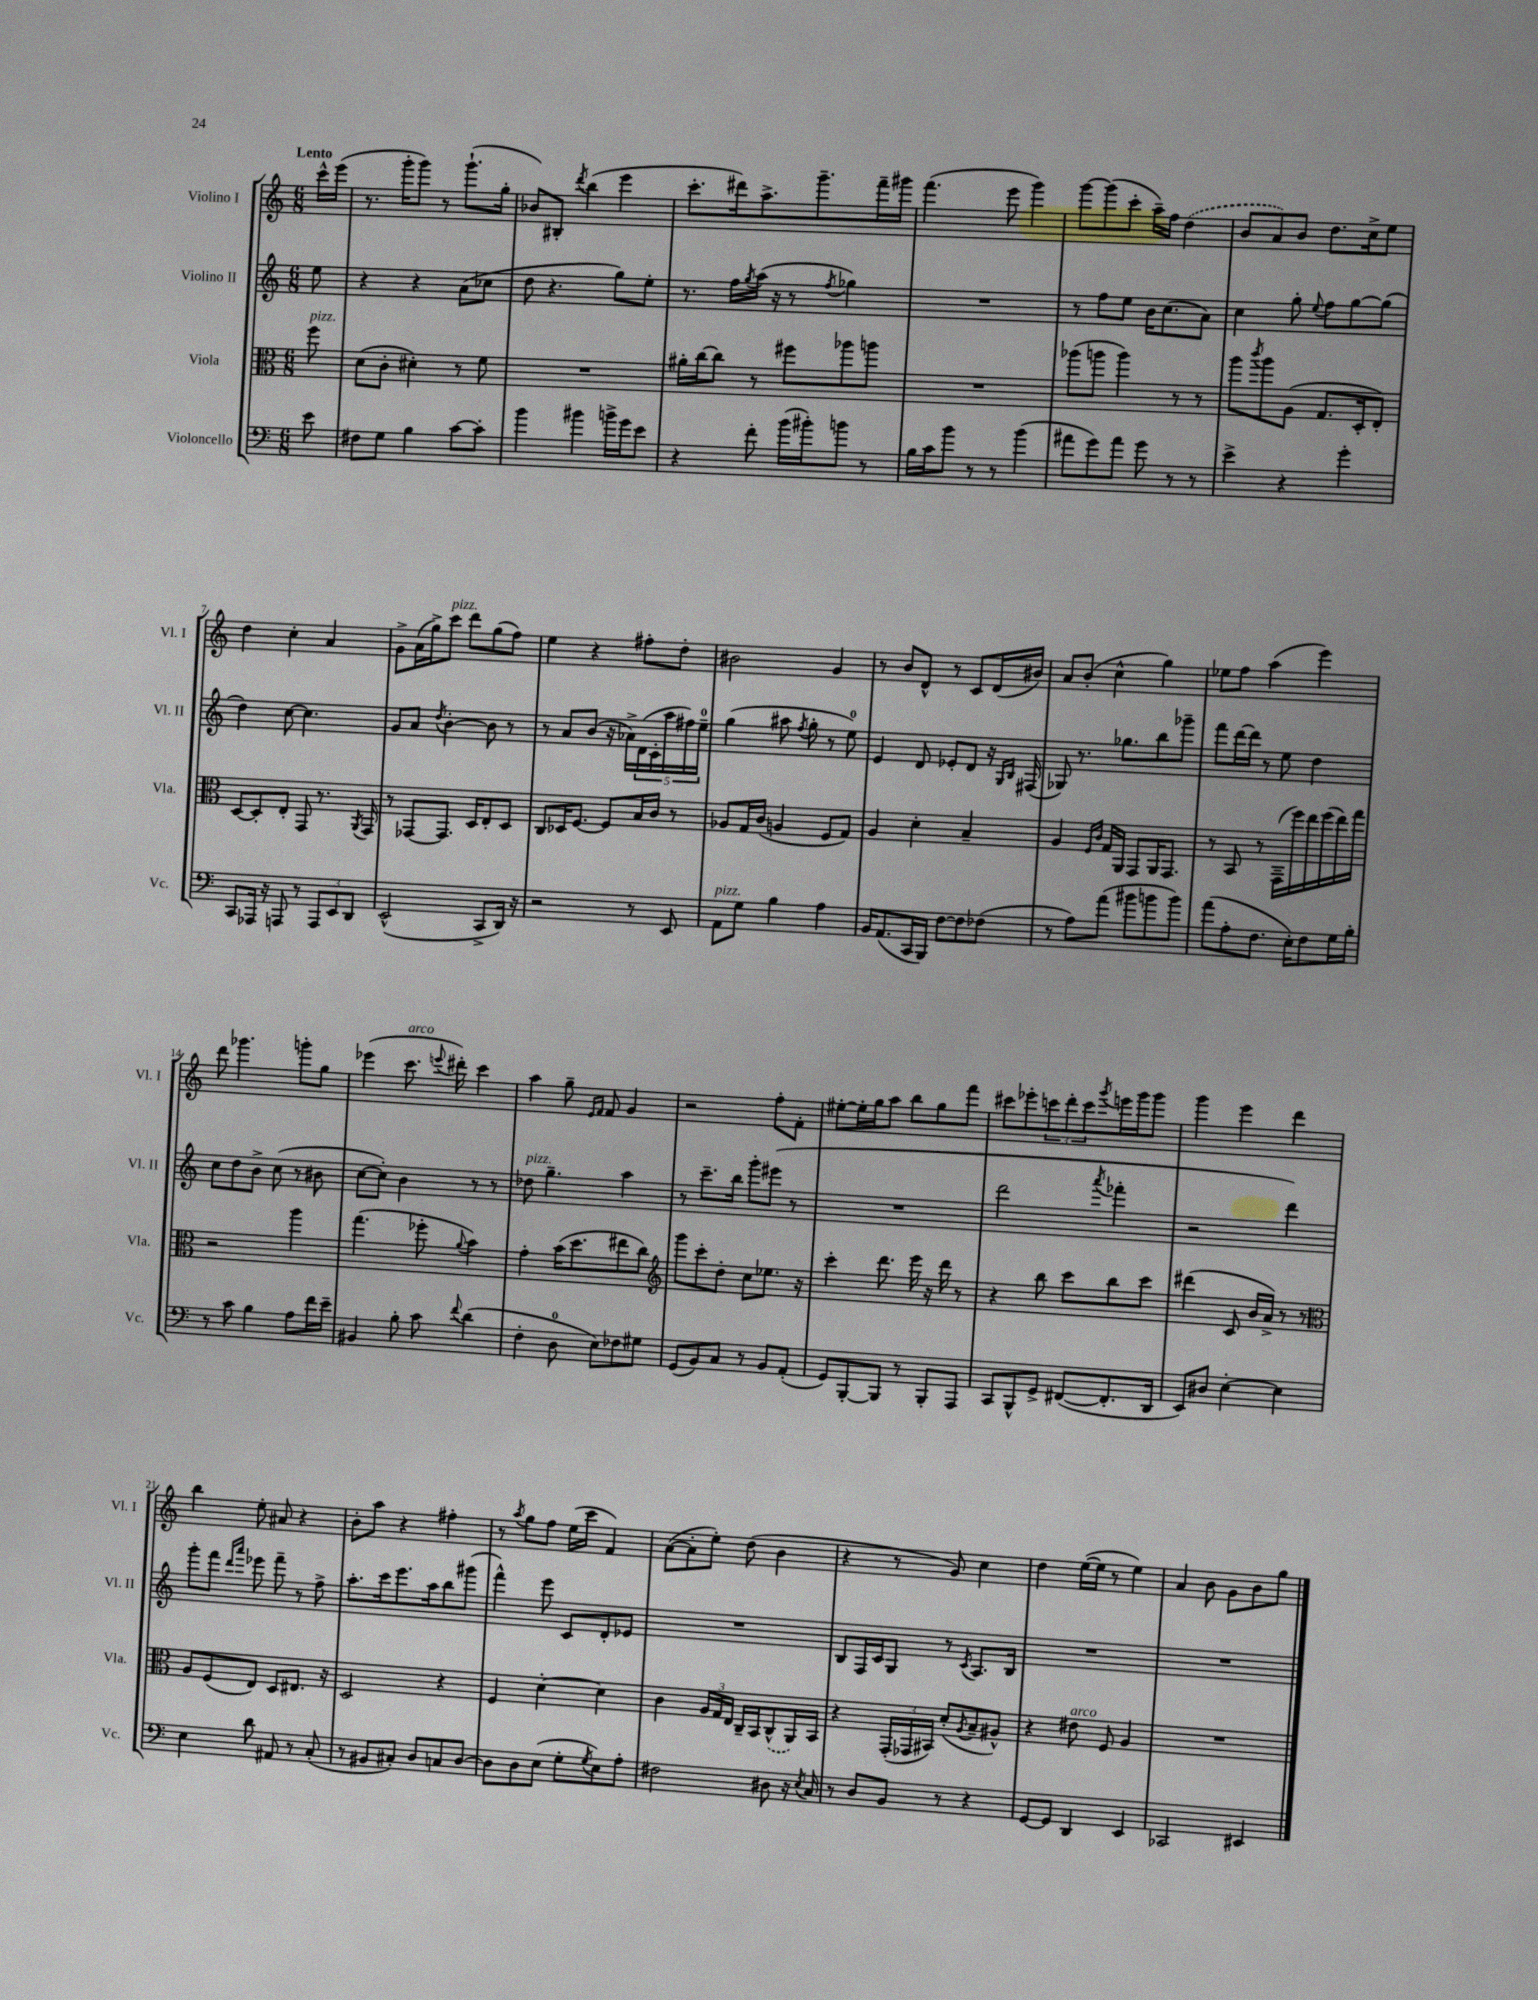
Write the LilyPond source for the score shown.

<<
\new StaffGroup <<
\new Staff = "s0" \with { instrumentName = "Violino I" shortInstrumentName = "Vl. I" } {
    \clef treble \key c \major \numericTimeSignature \time 6/8 \partial 8 \tempo "Lento"
    c'''16-^ e'''16( |
    r8. g'''16-. g'''8) r8 g'''8.-!( g''16-. |
    bes'8) bis8-. \acciaccatura { d'''8 } b''4( e'''4 |
    c'''8.-. dis'''16) a''8.-> g'''8.-- f'''16-- gis'''16 |
    f'''4.( e'''8 g'''4) |
    g'''8~ g'''8( c'''8-. a''16--) f''16 \once \slurDashed d''4( |
    b'8 a'8) b'8 d''8. c''16-> e''8 |
    d''4 c''4-. a'4 |
    g'8-> a'16( g''16->) c'''8^\markup { \italic "pizz." } d'''8 g''8( f''8) |
    e''4 r4 fis''8-. d''8-. |
    bis'2 g'4 |
    r8 b'8 d'8-^ r8 c'8 d'16( bis'16) |
    a'8 b'8-.( c''4-^ g''4) |
    ees''8 f''8 a''4( e'''4) |
    d'''8 ges'''4. g'''8-. g''8 |
    ees'''4( c'''8.^\markup { \italic "arco" } \appoggiatura { e'''8 } dis'''16-.) c'''4 |
    a''4 g''8-- \grace { e'16 f'16 } f'8 g'4 |
    r2 f''8-. f'8-. |
    eis''8~-. eis''16-. g''16 a''8 b''8 g''8 f'''8 |
    cis'''8 ees'''8-. \tuplet 3/2 { c'''8 d'''8-. c'''8 } \acciaccatura { g'''8 } e'''16 g'''16 g'''8 |
    g'''4 e'''4 d'''4 |
    b''4 e''8-. ais'8 r4 |
    b'8-. a''8 r4 fis''4-. |
    r8 \acciaccatura { a''8 } g''8 f''8 e''16( c'''16 f'4) |
    a'8~( a'8-. e''8-.) d''8( b'4 |
    r4 r8 g'8) c''4 |
    d''4 e''16~( e''16 r8 e''4) |
    a'4 b'8 g'8 b'8 g''8 \bar "|." |
}
\new Staff = "s1" \with { instrumentName = "Violino II" shortInstrumentName = "Vl. II" } {
    \clef treble \key c \major \numericTimeSignature \time 6/8 \partial 8
    e''8 |
    r4 r4 a'8( ces''8 |
    d''8 r4. g''8) e''8-. |
    r8. f''16 \acciaccatura { g''8 } a''16( r16 r8 \acciaccatura { f''8 } ges''4) |
    R2. |
    r8 f''8 e''8 b'16 c''8.( a'8) |
    c''4 g''8-. \appoggiatura { e''8 } f''8 g''8~ g''8( |
    d''4) c''8~ c''4. |
    g'8 a'8 \acciaccatura { d''8 } b'4~-. b'8 r8 |
    r8 a'8 b'8( r16 aes'16->) \tuplet 5/4 { d'16( c'16-. a''16 fis''16) e''16-0-- } |
    g''4( ais''8 \acciaccatura { f''8 } g''8-. r8 e''8-0) |
    e'4 d'8 ees'8-. d'8 r16 \grace { g16 b16 } fis16( |
    ges8) r8. ges''8. b''8 ges'''8-- |
    f'''8 d'''16~ d'''16 r8 e''8 d''4 |
    c''8 d''8 b'8-> c''8( r8 bis'8 |
    c''8~ c''8-.) b'4 r8 r8 |
    des''8^\markup { \italic "pizz." } g''4.-- a''4 |
    r8 c'''8.-- b''16 g'''8-. eis'''8( r8 |
    R2. |
    d'''2 \acciaccatura { a'''8 } fes'''4-. |
    r2 d'''4) |
    g'''8-. f'''8 \grace { d'''16 a'''16 } ees'''8 f'''8-- r8 f''8-> |
    a''8.-. c'''16 e'''8. a''16 b''8 gis'''8( |
    f'''4-^) e'''8 c'8 d'8-. ees'8 |
    R2. |
    b8 f16 c'16 g8 r8 \acciaccatura { c'8 } a8. b16 |
    R2. |
    R2. \bar "|." |
}
\new Staff = "s2" \with { instrumentName = "Viola" shortInstrumentName = "Vla." } {
    \clef alto \key c \major \numericTimeSignature \time 6/8 \partial 8
    f''8^\markup { \italic "pizz." } |
    d'8( c'8-. dis'4-.) r8 f'8 |
    R2. |
    ais'16-. c''16~ c''8 r8 fis''8 aes''8 a''8 |
    R2. |
    aes''8( a''8 a''4) r8 r8 |
    a''8 \acciaccatura { c'''8 } a''8 a8( g8. d16-. e8-.) |
    d8~ d8-. e8-. g,8 r8. \acciaccatura { a,8 } g,16 |
    r8 ges,8~ ges,8. d16 e8-. d8 |
    c8 des16 f8.~ f8 b16 c'16 r8 |
    aes8 g16 c'16( a4 f8 g8) |
    a4 d'4-. b4-- |
    a4 \grace { f16 c'16 } g16 a,16 g,8 a,16 g,8. |
    r8 b,8 r8 g,16--( f''16) e''16 f''16( e''16) g''16 |
    r2 a''4 |
    g''4.( fes''8-. \appoggiatura { a'8 } b'4) |
    g'4-. b'16( d''8. eis''8 c''8) |
    \clef treble g'''8 c'''8-. d''8-. c''8 ees''8. r16 |
    c'''4-. d'''8. e'''16 r16 d'''16 r8 |
    r4 b''8 c'''8 b''8 c'''8 |
    dis'''4( c'8 b'16 a'16->) r8 r8 |
    \clef alto a8 f8( e8) d8 eis8. r16 |
    d2 r4 |
    f4 d'4~-. d'4 |
    c'4 \tuplet 3/2 { a16 g16 e16 } c16-- b,16 \once \slurDashed c8-^( a,16) b,16 |
    r4 \tuplet 3/2 { g,16-.( ges,16 bis,16) } d'8-.( \acciaccatura { a8 } b8-- ais8-^) |
    r4 eis'8^\markup { \italic "arco" } f8 a4 |
    R2. \bar "|." |
}
\new Staff = "s3" \with { instrumentName = "Violoncello" shortInstrumentName = "Vc." } {
    \clef bass \key c \major \numericTimeSignature \time 6/8 \partial 8
    e'8 |
    fis8 g8 b4 c'8~ c'8-. |
    b'4 bis'4 b'16-> g'16 e'8 |
    r4 f'8-. b'16( bis'16-.) b'8 r8 |
    b16 c'16 b'8 r8 r8 b'4( |
    ais'8 g'8) ais'8 g'8 r8 r8 |
    e'4-> r4 g'4-. |
    c,8 aes,,16 r16 a,,8 r8 \tuplet 3/2 { a,,8 e,8 d,8 } |
    e,2-^( c,8-> d,16) r16 |
    r2 r8 e,8 |
    a,8^\markup { \italic "pizz." } g8 b4 a4 |
    b,16 a,8.( c,16 b,,16) f8~ f8 fes8( |
    r8 a8) a'8( bis'8 b'8 b'8) |
    a'8( a8-. f8. e16-.) f8 g16 b16-. |
    r8 c'8 b4 a8 f'16 e'16-- |
    bis,4 b8-. c'8 \appoggiatura { f'8 } d'4( |
    f4-. d8-0 e8) fes8 gis8 |
    g,8( b,8) c8 r8 b,8 a,8-.( |
    g,8) b,,8~-. b,,8 r8 b,,8-. a,,8 |
    c,8 b,,8-^ g,8-> fis,8~( fis,8.-. d,16 |
    e,8) dis8 e4~-. e4 |
    e4 d'8 ais,8 r8 c8-.( |
    r8 bis,8 cis8-.) d8 c8 d8~ |
    d8 d8 e8( g8-. \acciaccatura { g8 } e8) a8-. |
    fis2 dis8 r16 \acciaccatura { e8 } c16 |
    r8 d8 b,8 r8 r4 |
    g,8~ g,8 d,4 e,4 |
    ces,2 eis,4 \bar "|." |
}
>>
>>
